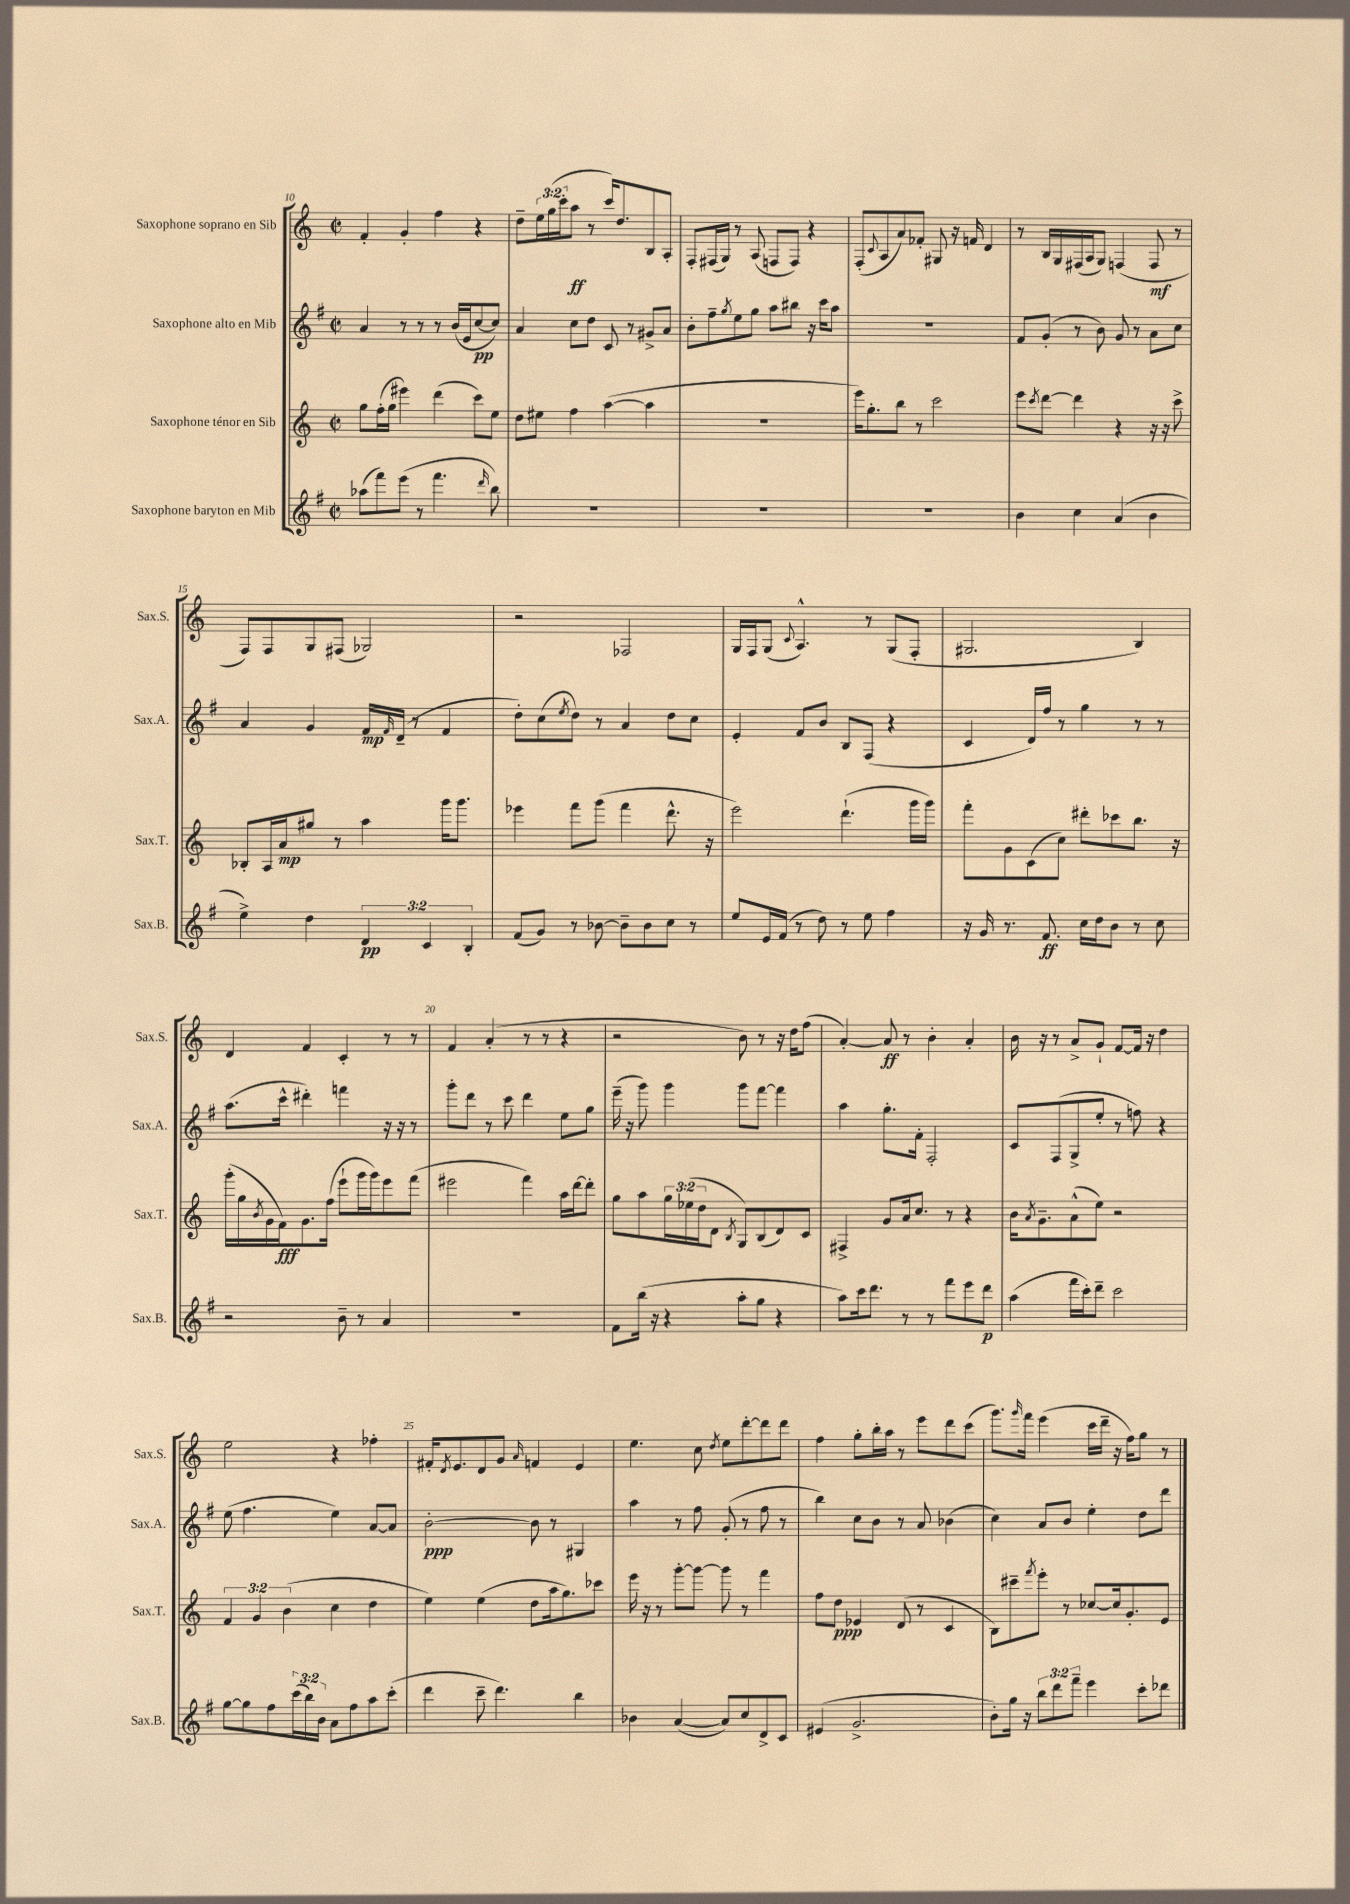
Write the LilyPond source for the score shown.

<<
\new StaffGroup <<
\new Staff = "s0" \with { instrumentName = "Saxophone soprano en Sib" shortInstrumentName = "Sax.S." } {
    \clef treble \key c \major \defaultTimeSignature \time 2/2 \override Staff.TupletNumber.text = #tuplet-number::calc-fraction-text
    f'4-. g'4-. f''4 r4 |
    d''8-- \tuplet 3/2 { e''16 g''16( c'''16-. } a''8\ff r8 c'''16) d''8. b8 a8-. |
    f8-. fis16( g16) r8 a8( f8 f8) r4 |
    f8-.( \appoggiatura { c'8 } a8 a'8) fes'8-. gis8 r16 f'16 d'4 |
    r8 b16 g16 fis16( a16 g8) f4( f8\mf r8 |
    f8) f8 g8 fis8( ges2) |
    r2 fes2 |
    g16 f16 g8( \appoggiatura { c'8 } a4.-^) r8 g8( f8-. |
    gis2. b4) |
    d'4 f'4 c'4-. r8 r8 |
    f'4 a'4-.( r8 r8 r4 |
    r2 b'8) r8 r16 d''16 f''8( |
    a'4~-.) a'8\ff r8 b'4-. a'4-. |
    b'16 r16 r8 a'8-> g'8-! f'8~ f'16 r16 d''4 |
    e''2 r4 fes''4-. |
    fis'16-. \acciaccatura { d'8 } e'8. d'8 g'8 \grace { a'16 } f'4 e'4 |
    e''4. c''8 \acciaccatura { d''8 } e''8 d'''8~-. d'''8 d'''8 |
    f''4 g''8-. b''16-. a''16 r8 e'''8 d'''8 c'''8( |
    g'''8.) \grace { g'''16 } f'''16 e'''4( c'''16 d'''16-- r16 f''16) g''8 r8 \bar "|." |
}
\new Staff = "s1" \with { instrumentName = "Saxophone alto en Mib" shortInstrumentName = "Sax.A." } {
    \clef treble \key g \major \defaultTimeSignature \time 2/2
    a'4 r8 r8 r8 b'16( e'16 c''8~\pp c''8) |
    a'4 c''8 d''8 c'8 r8 gis'8-> a'8 |
    b'8-. fis''8-- \acciaccatura { g''8 } e''8 g''8 a''8 bis''8 r16 c'''16 a''8 |
    R1 |
    fis'8 g'8-.( r8 b'8) g'8 r8 a'8 c''8 |
    a'4 g'4 fis'16\mp \grace { fis'16 } d'16--( r8 fis'4 |
    d''8-.) c''8( \acciaccatura { e''8 } d''8) r8 a'4 d''8 c''8 |
    e'4-. fis'8 b'8 b8 fis8( r4 |
    c'4 d'16) fis''16 r8 g''4 r8 r8 |
    a''8.( c'''16-^ dis'''4-.) f'''4 r16 r16 r8 |
    g'''8-. d'''8 r8 c'''8 d'''4 e''8 g''8 |
    e'''16--( r16 g'''8) g'''4 g'''8 fis'''8~ fis'''4 |
    a''4 g''8.-. fis'16-. fis2-. |
    c'8 fis8( g8-> e''8-. r8 f''8) r4 |
    e''8( fis''4. e''4) a'8~ a'8 |
    b'2~-.\ppp b'8 r8 gis4 |
    a''4 r8 fis''8 g'8-.( r8 fis''8 r8 |
    b''4) c''8 b'8 r8 a'8 bes'4( |
    c''4) a'8 b'8 e''4-. d''8 d'''8 \bar "|." |
}
\new Staff = "s2" \with { instrumentName = "Saxophone ténor en Sib" shortInstrumentName = "Sax.T." } {
    \clef treble \key c \major \defaultTimeSignature \time 2/2 \override Staff.TupletNumber.text = #tuplet-number::calc-fraction-text
    g''8 f''16-.( g''16 eis'''4) d'''4( c'''8) e''8 |
    d''8 eis''8 f''4 a''4~( a''4 |
    R1 |
    e'''16) g''8.-. b''8 r8 c'''2 |
    e'''8 \acciaccatura { c'''8 } d'''8~ d'''4 r4 r16 r16 c'''8-> |
    bes8-. a16 a'16\mp gis''8 r8 a''4 g'''16 g'''8. |
    ees'''4 f'''8 g'''8( f'''4 d'''8.-^ r16 |
    e'''2) d'''4.-!( g'''16 g'''16) |
    f'''8-. g'8 c'8( c''8) dis'''8-. ces'''8 b''8. r16 |
    g'''16-.( g''16 \acciaccatura { b'8 } g'16 f'16\fff) g'8. f''16( e'''8-! g'''16 g'''16) e'''8 f'''8( |
    eis'''2 f'''4) a''16 d'''16~ d'''8-. |
    g''8 a''8 \tuplet 3/2 { g''16 ees''16( d''16 } d'8 \acciaccatura { b8 } g8) b8( d'8) c'8 |
    fis4-> g'8 a'16 c''8. r8 r4 |
    b'16 \acciaccatura { a'8 } g'8.-- a'8-^( e''8) r2 |
    \tuplet 3/2 { f'4 g'4 b'4( } c''4 d''4 |
    e''4) e''4( d''8 a''16 g''8.) ces'''8 |
    e'''16 r16 r8 g'''8~-. g'''8~ g'''8 r8 f'''4 |
    f''8 d''8\ppp ees'4 d'8( r8 c'4 |
    b8) cis'''8-- \acciaccatura { f'''8 } e'''8-. r8 ces''8~ ces''16 g'8.-. e'8 \bar "|." |
}
\new Staff = "s3" \with { instrumentName = "Saxophone baryton en Mib" shortInstrumentName = "Sax.B." } {
    \clef treble \key g \major \defaultTimeSignature \time 2/2 \override Staff.TupletNumber.text = #tuplet-number::calc-fraction-text
    aes''8( fis'''8) e'''8( r8 fis'''4. \grace { d'''16 } b''8) |
    R1 |
    R1 |
    R1 |
    b'4 c''4 a'4( b'4 |
    e''4->) d''4 \tuplet 3/2 { d'4\pp c'4 b4-. } |
    fis'8( g'8) r8 bes'8~ bes'8-- bes'8 c''8 r8 |
    e''8 e'16 fis'16( r8 d''8) r8 e''8 fis''4 |
    r16 g'16 r8. fis'8.\ff c''16 d''16 b'8 r8 c''8 |
    r2 b'8-- r8 a'4 |
    R1 |
    fis'8 b''16( r16 r4 a''8-. g''8 r4 |
    a''8) c'''16 d'''8. r8 r8 fis'''8 e'''8 d'''8\p |
    a''4( fis'''16 c'''16-.) d'''8-- c'''2 |
    g''8~ g''8 fis''8 \tuplet 3/2 { c'''16( b''16) b'16 } a'8 fis''8 a''8 c'''8-.( |
    d'''4 c'''8-- d'''4.) b''4 |
    bes'4 a'4~( a'8) c''8 d'8-> c'8 |
    eis'4( g'2.-> |
    b'8-.) g''16 r16 \tuplet 3/2 { b''8 d'''8 fis'''8-- } e'''4 c'''8-. des'''8 \bar "|." |
}
>>
>>
\layout { \context { \Score currentBarNumber = #10 \override BarNumber.break-visibility = ##(#f #t #t) barNumberVisibility = #(every-nth-bar-number-visible 5) } }
